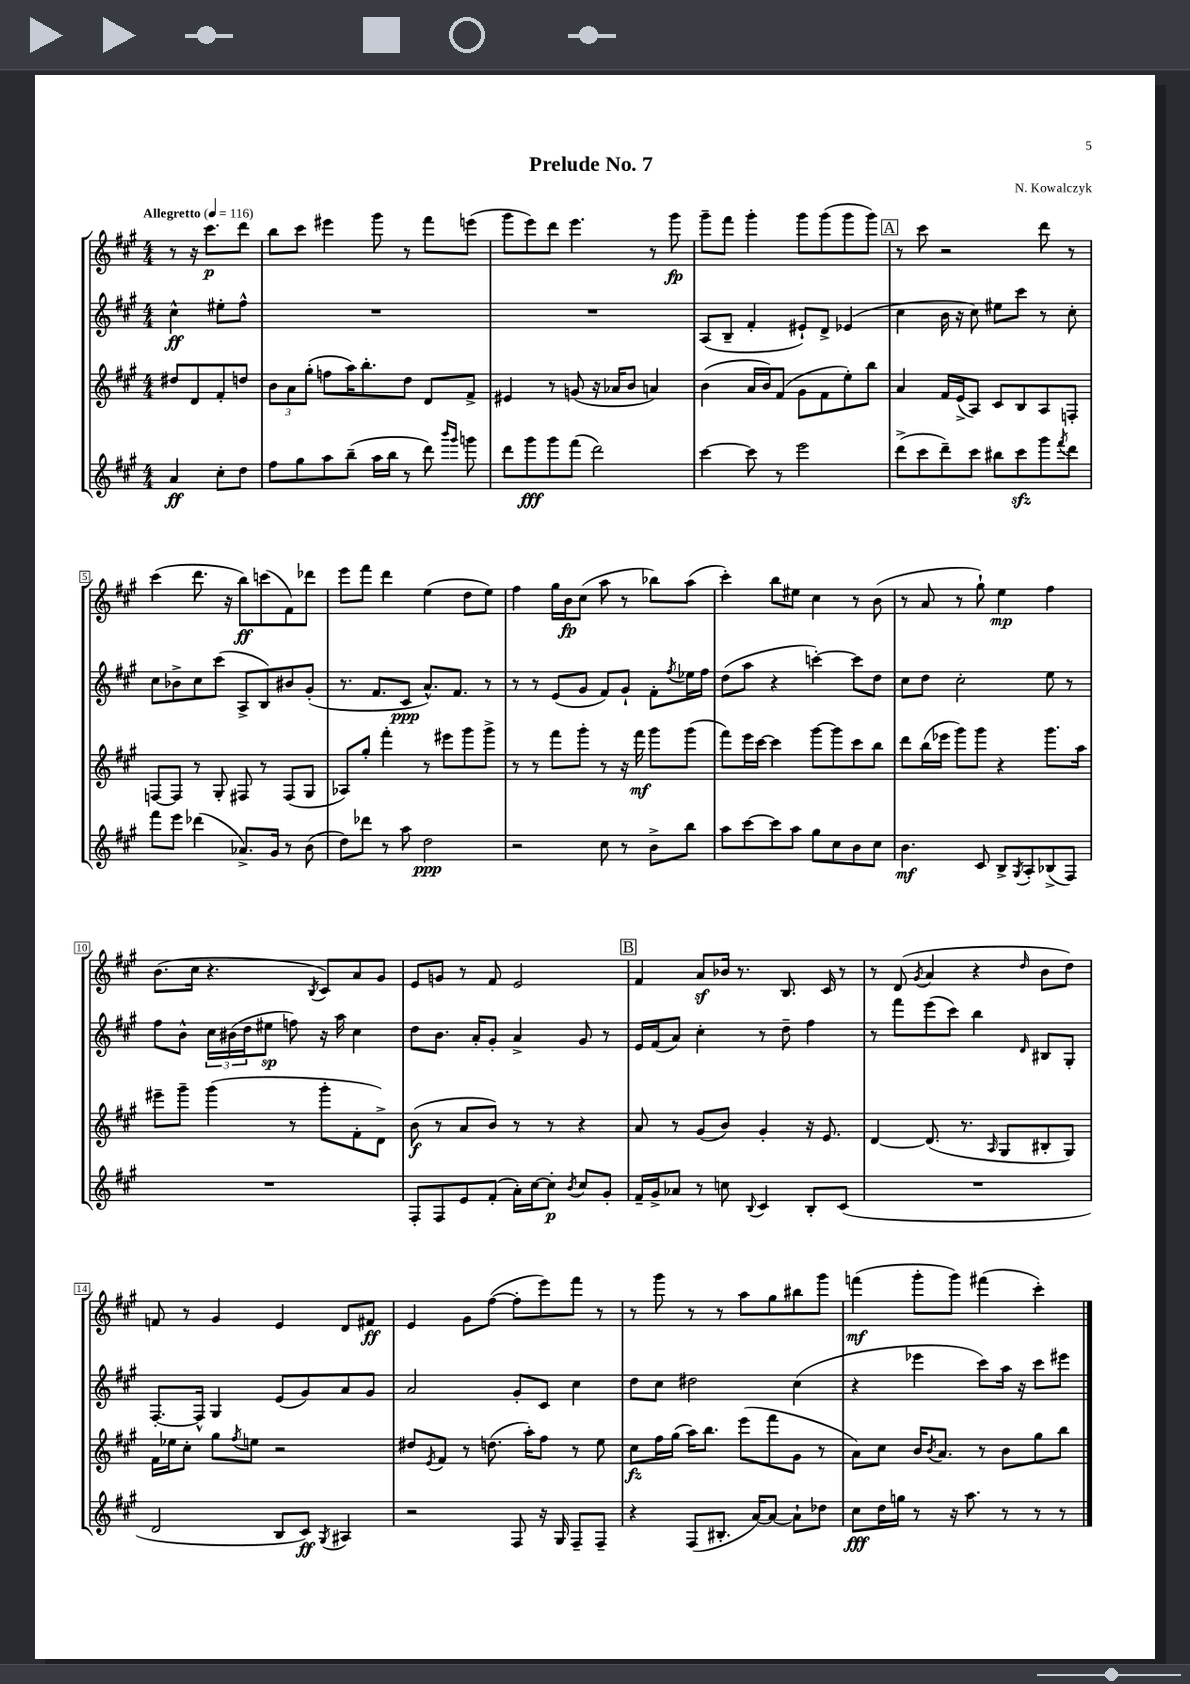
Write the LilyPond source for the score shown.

\header { title = "Prelude No. 7" composer = "N. Kowalczyk" }
<<
\new StaffGroup <<
\new Staff = "s0" {
    \clef treble \key a \major \numericTimeSignature \time 4/4 \partial 2 \tempo "Allegretto" 4 = 116
    r8 r16 cis'''8.\p d'''8 |
    b''8 cis'''8 eis'''4 gis'''8 r8 fis'''8 e'''8( |
    gis'''8 e'''8) d'''8 e'''4. r8 gis'''8\fp |
    gis'''8-- fis'''8 gis'''4-. gis'''8 gis'''8( gis'''8 gis'''8) |
    \mark \markup { \box "A" } r8 cis'''8 r2 d'''8 r8 |
    cis'''4( d'''8. r16 b''8\ff) c'''8( fis'8) des'''8 |
    e'''8 fis'''8 d'''4 e''4( d''8 e''8) |
    fis''4 gis''16 b'16\fp cis''8( a''8 r8 bes''8) a''8( |
    cis'''4-.) b''8 eis''8 cis''4 r8 b'8( |
    r8 a'8 r8 gis''8-!) e''4\mp fis''4 |
    b'8.( cis''16 r4. \acciaccatura { b8 } cis'8) a'8 gis'8 |
    e'8 g'8 r8 fis'8 e'2 |
    \mark \markup { \box "B" } fis'4 a'8\sf bes'16 r8. b8. cis'16 r8 |
    r8 d'8( \acciaccatura { gis'8 } a'4 r4 \grace { d''16 } b'8 d''8) |
    f'8 r8 gis'4 e'4 d'8 fis'8\ff |
    e'4 gis'8 fis''8~( fis''8-. e'''8) fis'''8 r8 |
    r8 gis'''8 r8 r8 a''8 gis''8 bis''8 gis'''8 |
    f'''4\mf( gis'''8-. gis'''8) fis'''4( cis'''4-.) \bar "|." |
}
\new Staff = "s1" {
    \clef treble \key a \major \numericTimeSignature \time 4/4 \partial 2
    cis''4-^\ff eis''8-. fis''8-^ |
    R1 |
    R1 |
    a8( b8-- fis'4-. eis'8-!) d'8-> ees'4( |
    \mark \markup { \box "A" } cis''4 b'16 r16 cis''8) eis''8 cis'''8 r8 cis''8-. |
    cis''8 bes'8-> cis''8 cis'''8( a8-> b8) bis'8 gis'8-.( |
    r8. fis'8. cis'8\ppp a'8.-^) fis'8. r8 |
    r8 r8 e'8( gis'8 fis'8) gis'8-! fis'8-. \acciaccatura { fis''8 } ees''16 fis''16 |
    d''8( a''8 r4 c'''4~-.) c'''8 d''8 |
    cis''8 d''8 cis''2-. e''8 r8 |
    fis''8 b'8-^ \tuplet 3/2 { cis''16 bis'16( d''16 } eis''8\sp f''8) r16 a''16 cis''4 |
    d''8 b'8. a'16-. gis'8-. a'4-> gis'8 r8 |
    \mark \markup { \box "B" } e'16 fis'16( a'8) cis''4-. r8 d''8-- fis''4 |
    r8 fis'''8 e'''8( cis'''8) b''4 \grace { d'16 } bis8 gis8-. |
    fis8.~-. fis16-^ gis4 e'8( gis'8) a'8 gis'8 |
    a'2 gis'8-. cis'8 cis''4 |
    d''8 cis''8 dis''2 cis''4( |
    r4 ees'''4 cis'''8) a''16 r16 cis'''8 eis'''8 \bar "|." |
}
\new Staff = "s2" {
    \clef treble \key a \major \numericTimeSignature \time 4/4 \partial 2
    dis''8 d'8 fis'8-. d''8 |
    \tuplet 3/2 { b'8 a'8 gis''8-.( } f''8 a''16) b''8.-. d''8 d'8 fis'8-> |
    eis'4 r8 g'8( r16 aes'16 b'8 a'4) |
    b'4( a'16 b'16) fis'8( gis'8 fis'8 e''8-.) b''8 |
    \mark \markup { \box "A" } a'4 fis'16 e'16->( a8) cis'8 b8 a8 f8-. |
    f8~ f8 r8 gis8-. fis8 r8 fis8( gis8 |
    aes8) gis''8-. fis'''4-. r8 eis'''8 gis'''8 gis'''8-> |
    r8 r8 fis'''8 gis'''8-. r8 r16 fis'''16\mf gis'''8 gis'''8( |
    fis'''8) e'''16 cis'''16~ cis'''4 gis'''8~ gis'''8 cis'''8 b''8 |
    d'''8 b''16( ees'''16 gis'''8) gis'''8 r4 gis'''8. a''16 |
    eis'''8-- gis'''8-- gis'''4( r8 gis'''8-. fis'8-. d'8->) |
    b'8\f( r8 a'8 b'8) r8 r8 r4 |
    \mark \markup { \box "B" } a'8 r8 gis'8( b'8) gis'4-. r16 e'8. |
    d'4~ d'8.( r8. \grace { a16 } gis8 bis8-. gis8) |
    fis'16 ees''16 cis''8-. gis''8 \acciaccatura { fis''8 } e''8 r2 |
    dis''8 \acciaccatura { e'8 } fis'8 r8 d''8.( a''16-.) fis''8 r8 e''8 |
    cis''8\fz fis''16 gis''16( a''16) b''8. e'''8( fis'''8 gis'8 r8 |
    a'8) cis''8 b'16 \acciaccatura { b'8 } a'8. r8 b'8 gis''8 b''8 \bar "|." |
}
\new Staff = "s3" {
    \clef treble \key a \major \numericTimeSignature \time 4/4 \partial 2
    a'4\ff cis''8-. d''8 |
    fis''8 gis''8 a''8 b''8--( a''16 b''16 r8 d'''8) \grace { b'''16 gis'''16 } g'''8 |
    d'''8 gis'''8\fff gis'''8 fis'''8( d'''2) |
    cis'''4~ cis'''8 r8 e'''2 |
    \mark \markup { \box "A" } d'''8->( cis'''8 d'''8--) cis'''8 bis''8 cis'''8\sfz gis'''8 \acciaccatura { fis'''8 } d'''8 |
    fis'''8 e'''8 des'''4( aes'8.->) gis'16 r8 b'8( |
    d''8) des'''8 r8 a''8 d''2\ppp |
    r2 cis''8 r8 b'8-> b''8 |
    a''8 cis'''8~ cis'''8 a''8 gis''8 cis''8 b'8 cis''8 |
    b'4.\mf cis'8 b8-> \acciaccatura { gis8 } a8-. bes8->( fis8) |
    R1 |
    fis8-. fis8 e'8 fis'8-.( a'16-.) cis''16~ cis''8-.\p \acciaccatura { b'8 } cis''8 gis'8-. |
    \mark \markup { \box "B" } fis'16-- gis'16-> aes'8 r8 c''8 \appoggiatura { b8 } cis'4 b8-. cis'8( |
    R1 |
    d'2 b8 cis'8\ff) \acciaccatura { gis8 } ais4 |
    r2 fis8 r16 gis16 fis8-- fis8-- |
    r4 fis8( bis8.-. a'16~) a'8~ a'8-! des''8 |
    cis''8\fff d''16 g''16 r8 r16 a''8. r8 r8 r8 \bar "|." |
}
>>
>>
\layout { \context { \Score \override BarNumber.stencil = #(make-stencil-boxer 0.1 0.3 ly:text-interface::print) } }
